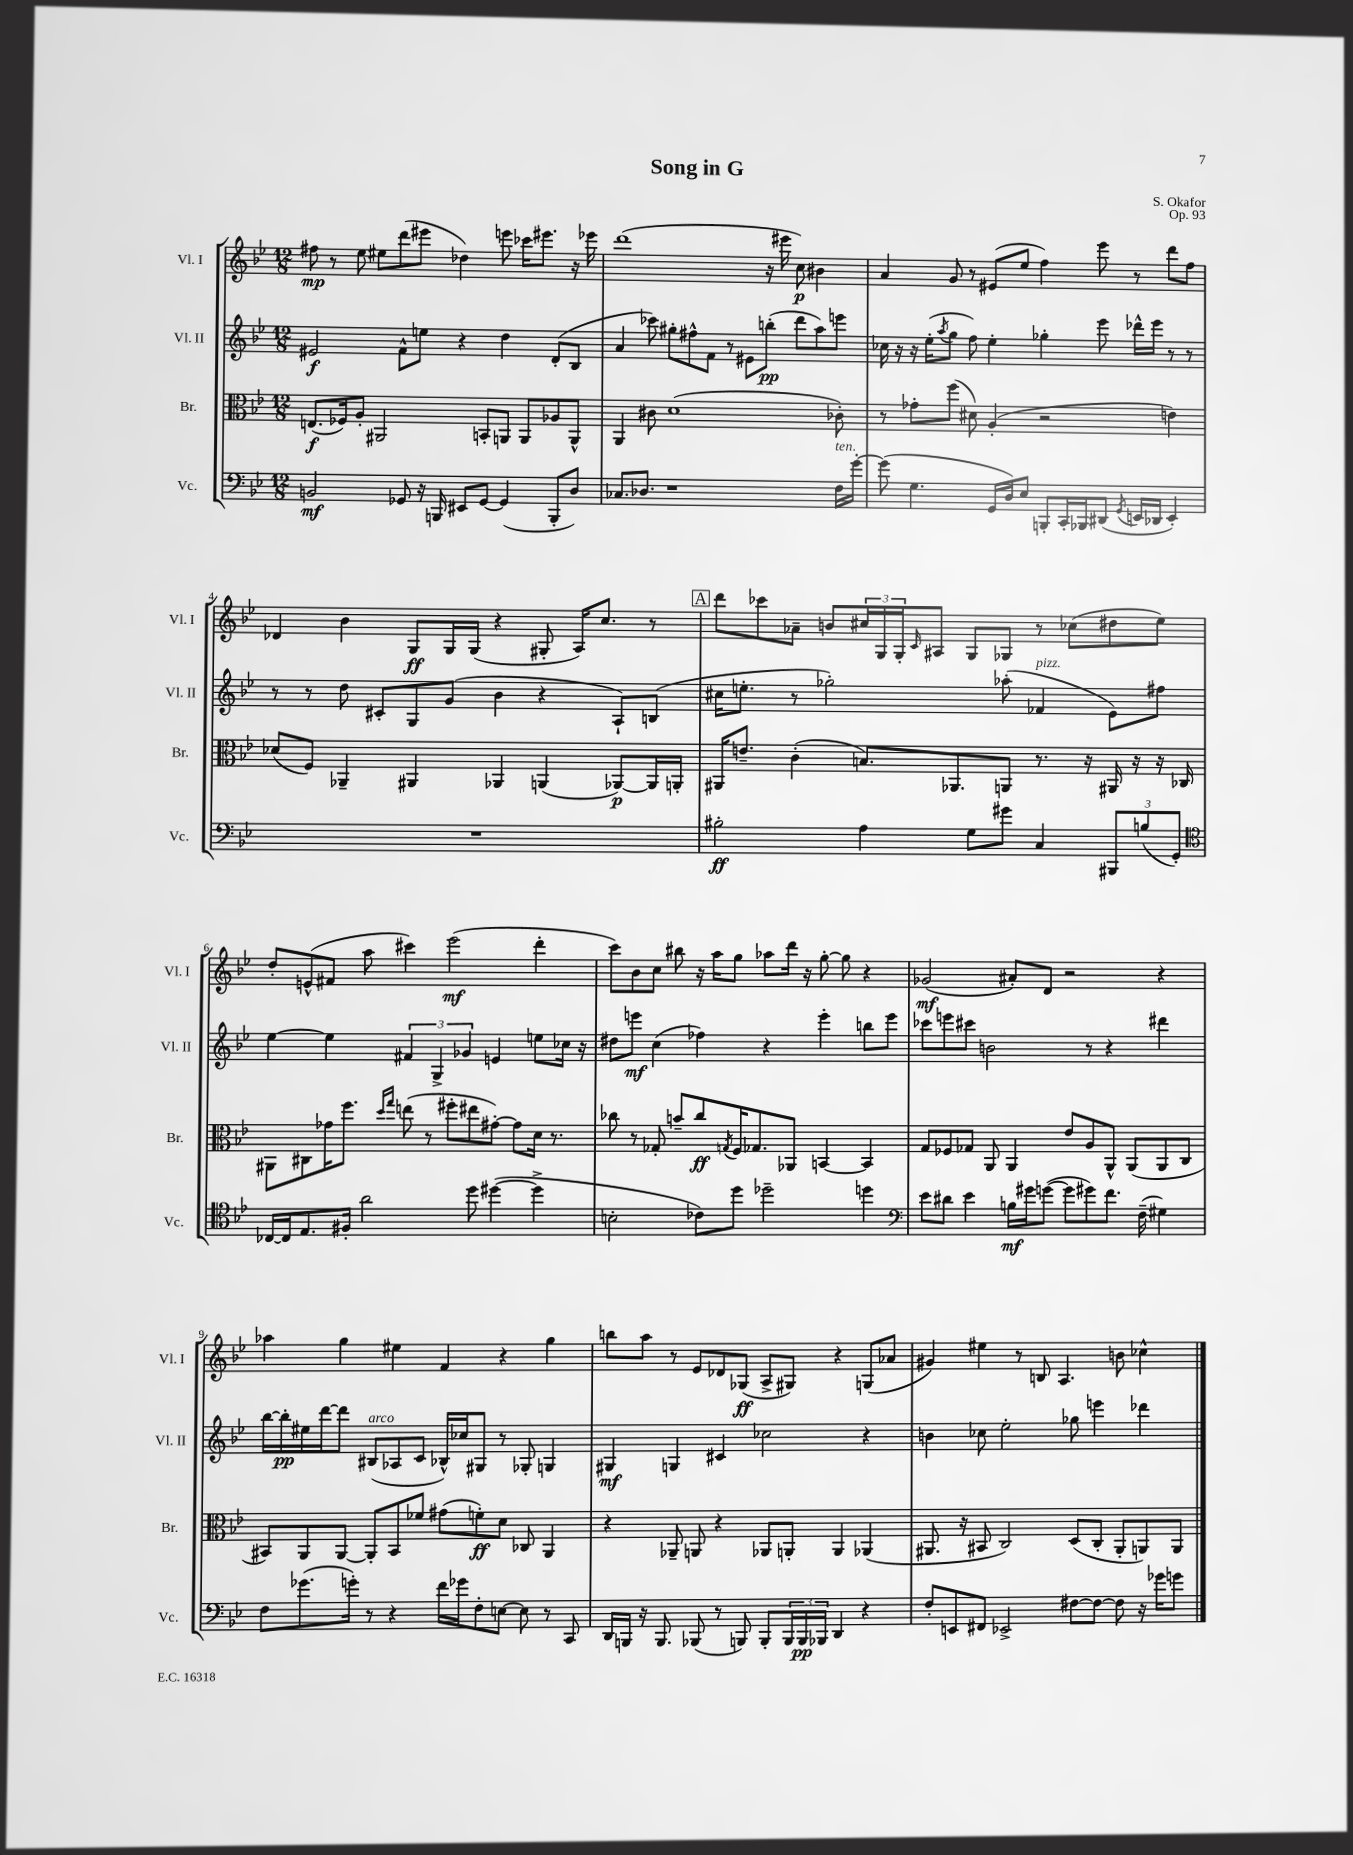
\header { title = "Song in G" composer = "S. Okafor" opus = "Op. 93" }
<<
\new StaffGroup <<
\new Staff = "s0" \with { instrumentName = "Vl. I" shortInstrumentName = "Vl. I" } {
    \clef treble \key bes \major \numericTimeSignature \time 12/8
    fis''8\mp r8 ees''8 eis''8 d'''8( eis'''8 des''4) e'''8 ces'''16 eis'''8. r16 ees'''16 |
    d'''1( r16 eis'''16 c''8\p) bis'4 |
    a'4 g'8 r8 eis'8( ees''8 f''4) ees'''8 r8 d'''8 f''8 |
    des'4 bes'4 g8\ff g16 g16( r4 gis8-. a16) c''8. r8 |
    \mark \markup { \box "A" } d'''8 ces'''8 aes'8-- b'8 \tuplet 3/2 { cis''16 g16 g16-. } \grace { c'16 } ais8 g8 ges8 r8 ces''8( dis''8 ees''8) |
    d''8-. e'8-^( fis'8 a''8 cis'''4) ees'''2\mf( d'''4-. |
    c'''8) bes'8 c''8 bis''8 r16 a''16 g''8 aes''8 d'''16 r16 g''8~-. g''8 r4 |
    ges'2\mf( ais'8-.) d'8 r2 r4 |
    aes''4 g''4 eis''4 f'4 r4 g''4 |
    b''8 a''8 r8 ees'8 des'8 ges8\ff( a8-> gis8) r4 g8( aes'8 |
    gis'4) eis''4 r8 b8 a4. b'8 ces''4-^ \bar "|." |
}
\new Staff = "s1" \with { instrumentName = "Vl. II" shortInstrumentName = "Vl. II" } {
    \clef treble \key bes \major \numericTimeSignature \time 12/8
    eis'2\f f'8-^ e''8 r4 d''4 d'8-.( bes8 |
    a'4 ces'''8) gis''8-. fis''8-^ f'8 r8 eis'8 b''8-.\pp( d'''8 a''8) e'''8 |
    ces''16 r16 r16 ees''16-.( \acciaccatura { a''8 } g''8 f''8) ees''4-. ges''4-. ees'''8 des'''16-^ ees'''16 r8 r8 |
    r8 r8 d''8 cis'8-. g8 g'8( bes'4 r4 a8-!) b8( |
    \mark \markup { \box "A" } cis''16 e''8.-. r8 ges''2-.) aes''8-.( fes'4^\markup { \italic "pizz." } ees'8) fis''8 |
    ees''4~ ees''4 \tuplet 3/2 { fis'4 g4-> ges'4 } e'4 e''8 ces''16 r16 |
    dis''8 e'''8\mf c''4( fes''4) r4 e'''4-. b''8 e'''8 |
    ces'''8 e'''8 cis'''8 b'2 r8 r4 dis'''4 |
    bes''16~ bes''16-.\pp eis''16 d'''16~ d'''8 bis8^\markup { \italic "arco" }( aes8 c'8 bes16-^) ces''16 gis8 r8 ges8-. g4 |
    gis4\mf g4 cis'4 ces''2 r4 |
    b'4 ces''8 ees''2-. ges''8 e'''4 des'''4 \bar "|." |
}
\new Staff = "s2" \with { instrumentName = "Br." shortInstrumentName = "Br." } {
    \clef alto \key bes \major \numericTimeSignature \time 12/8
    e8.\f( fes16) a8-. ais,2 b,8-. a,8 a,8 aes8 a,8-^ |
    a,4 cis'8 d'1( ces'8-.) |
    r8 ges'8-. f''8( dis'8) a4-.( r2 e'4) |
    des'8( f8) aes,4-- ais,4 aes,4 a,4( aes,8~\p) aes,16 a,16-. |
    \mark \markup { \box "A" } ais,16 e'8.-- c'4-.( b8.) aes,8. a,8 r8. r16 ais,16 r16 r16 ces16 |
    ais,8 cis8 ges'16 f''8. \grace { d''16 g''16 } e''8( r8 fis''8-. eis''8 gis'8~-.) gis'8 d'16 r8. |
    ces''8 r8 ges8-. b'8-- ces''8\ff \acciaccatura { g8 } f16 ges8. aes,8 b,4~ b,4 |
    g8 fes8 ges8 a,8 a,4 ees'8 a8 a,8-^ a,8( a,8 c8 |
    bis,8) a,8 a,8~ a,8-. bis,8 fes'8 gis'8( f'8-.\ff) d'8 ces8 a,4 |
    r4 aes,8-- a,8 r4 aes,8 a,8-. a,4 aes,4( |
    ais,8. r16 bis,8 c2) d8( c8-. ais,8-. a,8) a,8 \bar "|." |
}
\new Staff = "s3" \with { instrumentName = "Vc." shortInstrumentName = "Vc." } {
    \clef bass \key bes \major \numericTimeSignature \time 12/8
    b,2\mf ges,8 r16 b,,16 eis,8 ges,8~ ges,4( b,,8-. d8) |
    ces8. des8. r1 f16^\markup { \italic "ten." } g'16~-. |
    g'8( g4. g,16 d16) ees8 b,,8-. c,16-. bes,,16 dis,8( \acciaccatura { g,8 } e,16 des,16 e,4-.) |
    R1. |
    \mark \markup { \box "A" } bis2-.\ff a4 g8 gis'8 c4 \tuplet 3/2 { bis,,8 b8( g,8-.) } |
    \clef tenor ces16~ ces16 ees8. fis16-. a'2 d''8 dis''4~( dis''4-> |
    b2-. ces'8) d''8 des''2-- d''4 |
    \clef bass ees'8 dis'8 ees'4 b16\mf gis'16 g'8~( g'8 gis'8) f'8. f16--( gis4) |
    f8 ges'8.( g'16-.) r8 r4 f'16 ges'16 f8-. e8~ e8 r8 c,8 |
    d,16 b,,16 r16 b,,8. bes,,8( r8 b,,8) b,,8-. \tuplet 3/2 { b,,16 b,,16\pp bes,,16 } d,4 r4 |
    f8-. e,8 fis,8 ees,2-> fis8~ fis8~ fis8 r16 ges'16 g'8 \bar "|." |
}
>>
>>
